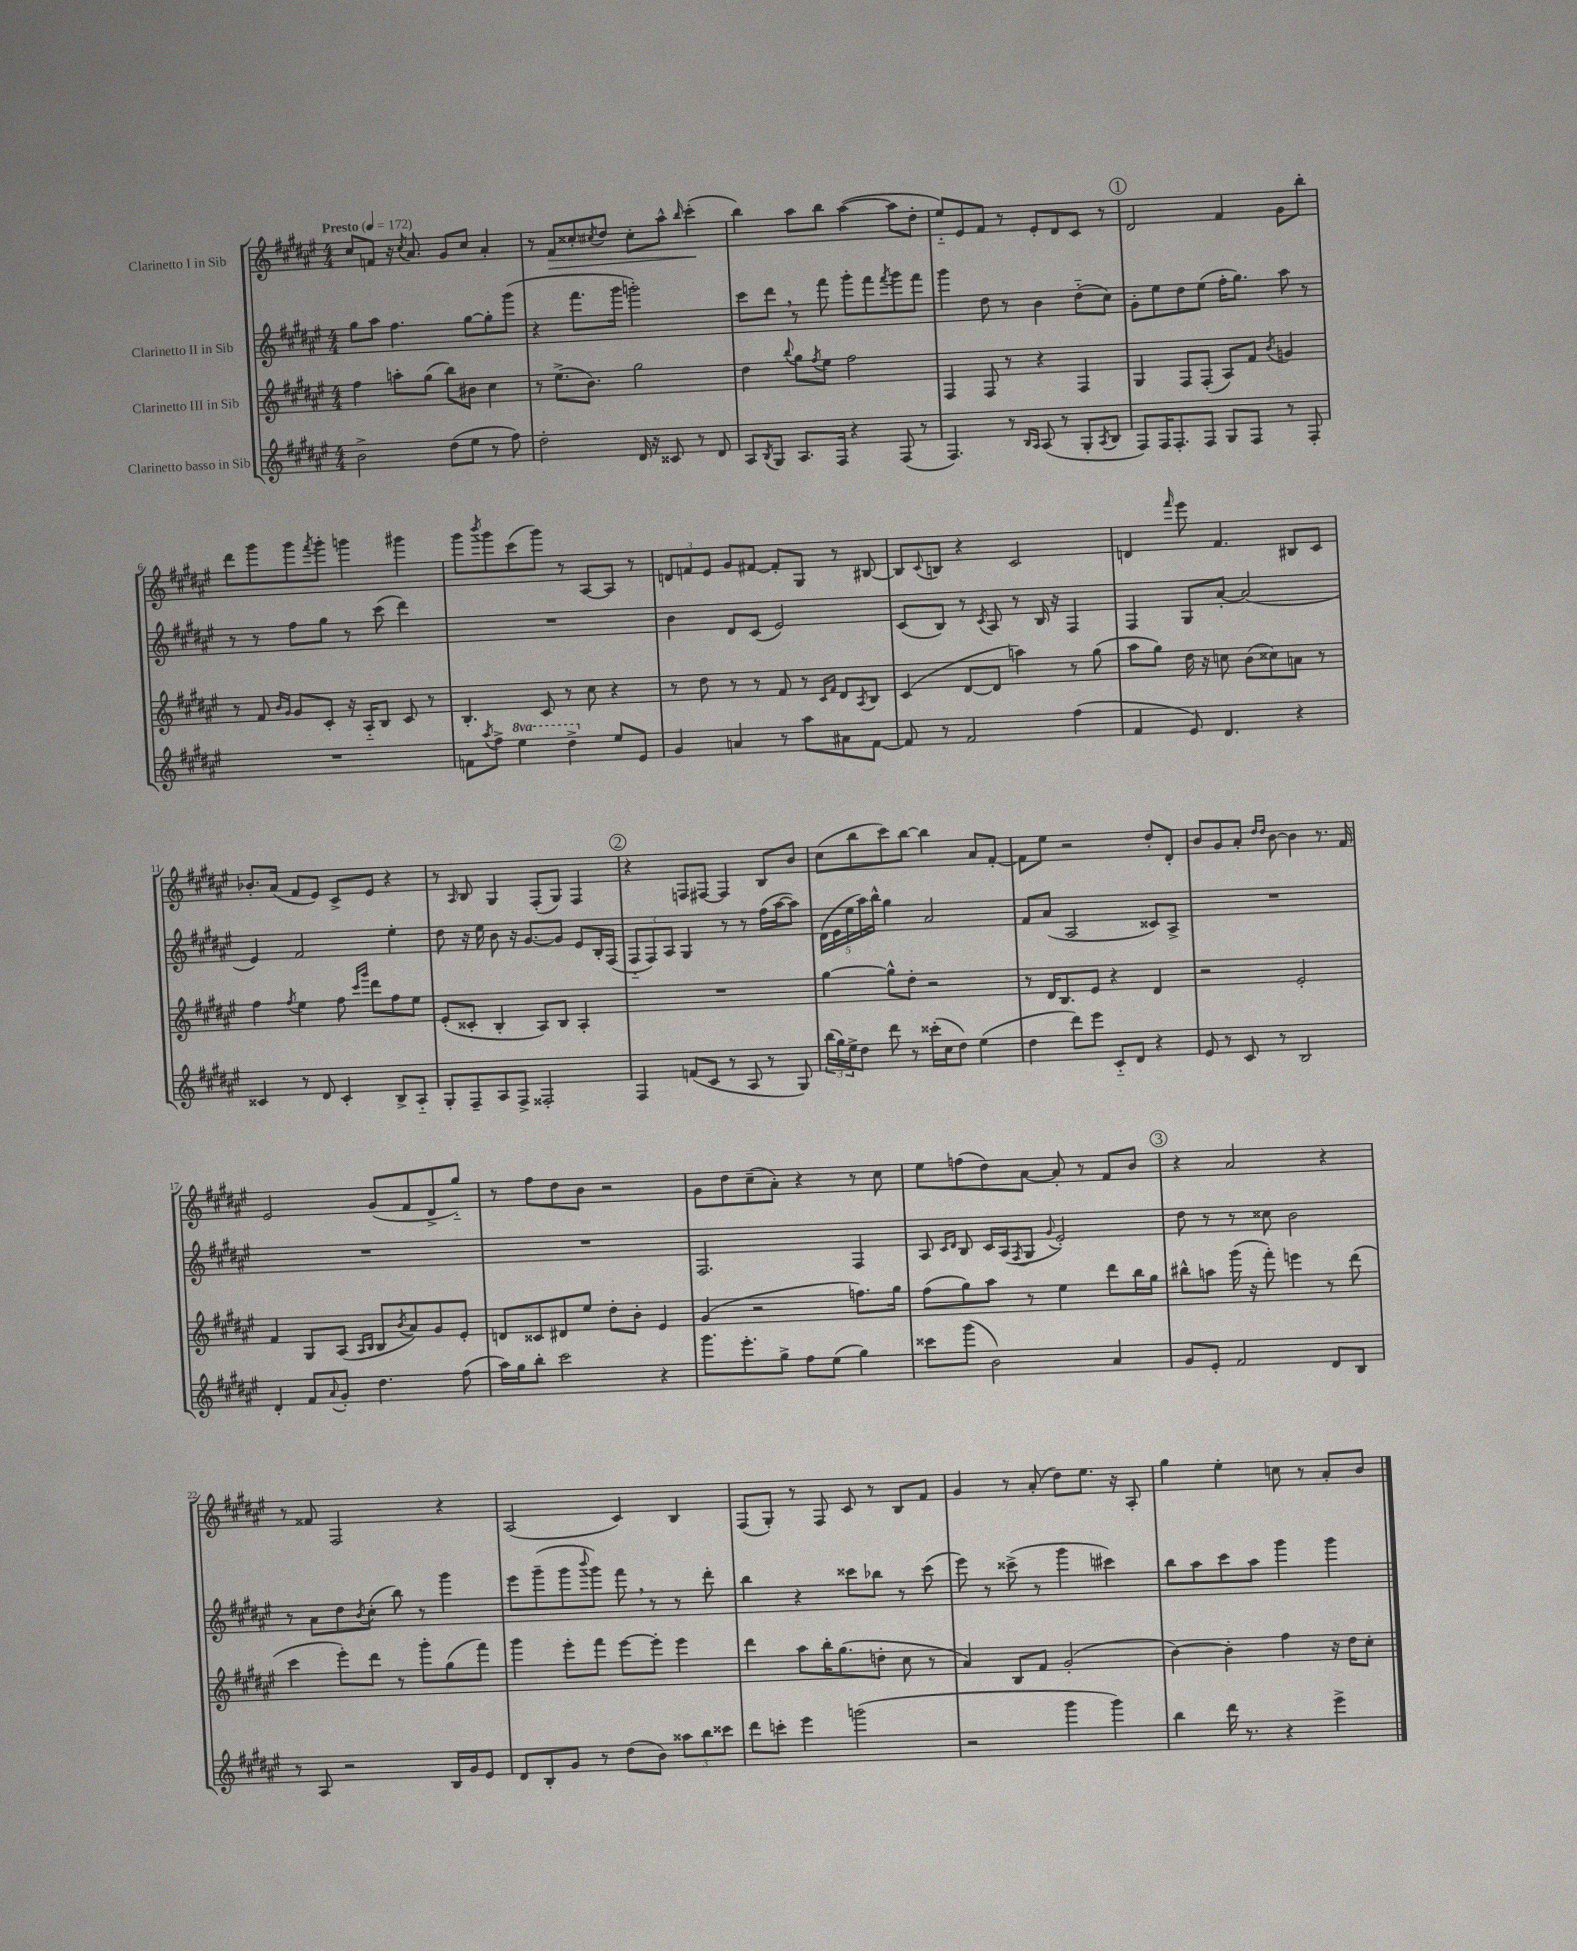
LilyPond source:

<<
\new StaffGroup <<
\new Staff = "s0" \with { instrumentName = "Clarinetto I in Sib" } {
    \clef treble \key fis \major \numericTimeSignature \time 4/4 \tempo "Presto" 4 = 172
    cis''8 f'8 r16 \acciaccatura { cis''8 } ais'8. gis'8 cis''8 ais'4-. |
    r8 fis'8\> cisis''8-. \acciaccatura { cis''8 } dis''8 cis''8-. ais''8-^ \grace { b''16 } cis'''4-.\!( |
    b''4) ais''8 b''8 ais''4~( ais''8 dis''8-. |
    eis''8-_) eis'8 fis'8 r8 eis'8-. dis'8 cis'8 r8 |
    \mark \markup { \circle "1" } dis'2 fis'4 gis'8 b''8-. |
    dis'''8 gis'''8 gis'''8 \acciaccatura { fis'''8 } gis'''8-. g'''4 gis'''4 |
    gis'''8 \acciaccatura { b'''8 } gis'''8 cis'''8( gis'''8) r8 ais8~ ais8 r8 |
    \tuplet 3/2 { d'8 f'8 eis'8 } gis'8 fis'8~ fis'8-. gis8 r8 bis8~ |
    bis8 \appoggiatura { cis'8 } b8 r4 cis'2 |
    d'4 \grace { fis'''16 } eis'''8 fis'4. bis8 cis'8 |
    bes'8.-. ais'16( fis'8 eis'8) cis'8-> eis'8 r4 |
    r8 \grace { ais16 } b8 gis4 fis8-.( gis8) fis4 |
    \mark \markup { \circle "2" } r4 f8 fis8~ fis4 b8 b'8 |
    cis''8( b''8 cis'''8) b''8~ b''4 ais'8 fis'8~-. |
    fis'8 eis''8 r2 dis''8-. dis'8-. |
    b'8 gis'8 ais'8-. \grace { dis''16 dis''16 } b'8~ b'4 r8. fis'16 |
    eis'2 gis'8( fis'8 dis'8-> gis''8-_) |
    r8 fis''8 dis''8 b'8 r2 |
    gis'8 dis''8 cis''8--( ais'8-.) r4 r8 cis''8 |
    eis''8 f''8( dis''8) ais'8~ ais'8-. r8 fis'8 b'8 |
    \mark \markup { \circle "3" } r4 ais'2 r4 |
    r8 fisis'8 fis2 r4 |
    ais2( cis'4) b4 |
    fis8( gis8-.) r8 fis8 cis'8 r8 b8 fis'8 |
    gis'4 r8 ais'8-.( dis''8) eis''8. r16 ais8-. |
    gis''4 eis''4-. c''8 r8 ais'8-. b'8 \bar "|." |
}
\new Staff = "s1" \with { instrumentName = "Clarinetto II in Sib" } {
    \clef treble \key fis \major \numericTimeSignature \time 4/4
    gis''8 ais''8 fis''4. gis''8~ gis''8-. gis'''8( |
    r4 fis'''8. gis'''16 g'''2-.) |
    cis'''8 dis'''8 \breathe r8 fis'''8 gis'''8-. fis'''8 \acciaccatura { fis'''8 } gis'''8 fis'''8 |
    gis'''4 dis''8 r8 b'4 dis''8-_( cis''8) |
    \mark \markup { \circle "1" } gis'8-. eis''8 dis''8 eis''8( fis''16-. gis''8.) ais''8 r8 |
    r8 r8 fis''8 gis''8 r8 cis'''8( dis'''4) |
    R1 |
    b'4 dis'8 cis'8( eis'2) |
    cis'8( b8) r8 \acciaccatura { cis'8 } ais8 r8 b16 r16 fis4 |
    fis4 gis8 ais'8~-. ais'2( |
    eis'4) fis'2 eis''4-. |
    dis''8 r16 eis''16 b'8 r16 gis'8.~ gis'8 eis'8 b16-. fis16( |
    \mark \markup { \circle "2" } \tuplet 3/2 { fis8-_ fis8) ais8 } gis4 r8 r8 fis''16( ais''16~ ais''8) |
    \tuplet 5/4 { dis'16( eis'16 eis''16 ais''16) b''16-^ } gis''4 ais'2 |
    fis'8 ais'8( ais2 cisis'8) ais8-> |
    R1 |
    R1 |
    R1 |
    fis2. fis4 |
    ais8 \grace { cis'16 dis'16 } b8 cis'16 ais16( \acciaccatura { fis8 } gis8 \appoggiatura { gis'8 } eis'2-.) |
    \mark \markup { \circle "3" } dis''8 r8 r8 cisis''8 b'2 |
    r8 ais'8 dis''8 \acciaccatura { b'8 } cis''8-.( b''8) r8 gis'''4 |
    eis'''8 gis'''8--( gis'''8 \appoggiatura { b'''8 } gis'''8) fis'''8 \breathe r8 r8 dis'''8-. |
    b''4 r4 cisis'''8 bes''8 r8 cisis'''8( |
    eis'''8) r8 cisis'''8->( r8 gis'''4 cis'''4) |
    b''8 ais''8 cis'''8 ais''8 gis'''4 gis'''4 \bar "|." |
}
\new Staff = "s2" \with { instrumentName = "Clarinetto III in Sib" } {
    \clef treble \key fis \major \numericTimeSignature \time 4/4
    fis''4 a''8-. gis''8( b''8) bis'8 cis''4 |
    r8 eis''8.->( b'8.) gis''2 |
    dis''4 \appoggiatura { b''8 } gis''8 \acciaccatura { fis''8 } eis''8 fis''2 |
    fis4 fis8 r8 r4 fis4 |
    \mark \markup { \circle "1" } gis4 fis8 fis8-.( ais8) fis'8 \acciaccatura { b'8 } g'4 |
    r8 fis'8 \grace { b'16 gis'16 } gis'8 cis'8-. r16 ais16-_ b8 cis'8 r8 |
    b4.-. cis'8 r8 cis''8 r4 |
    r8 dis''8 r8 r8 fis'8 r8 \grace { cis'16 fis'16 } dis'8 \acciaccatura { ais8 } b8 |
    cis'4( dis'8~ dis'8 a''4) r8 gis''8( |
    ais''8 gis''8) dis''16 r16 c''8 b'8( cisis''8) a'8 r8 |
    fis''4 \acciaccatura { fis''8 } eis''4 fis''8 \grace { cis'''16 gis'''16 } dis'''8 fis''8 eis''8 |
    eis'8-.( cisis'8-. b4-. ais8) b8 ais4-. |
    \mark \markup { \circle "2" } R1 |
    gis''4~ gis''8-^ dis''8-. r2 |
    r8 dis'16 b8. eis'8 r4 dis'4 |
    r2 eis'2-. |
    fis'4 gis8 ais8( \grace { ais16 b16 } b8 \acciaccatura { b'8 } ais'8) gis'8 eis'8-. |
    d'8 cisis'8 dis'8 eis''8 dis''8-. b'8-. eis'4 |
    gis'4( r2 f''8.) gis''16 |
    fis''8( gis''8) ais''8 r8 eis''4 dis'''8 b''16 gis''16 |
    \mark \markup { \circle "3" } bis''8-^ a''8 gis'''16( r16 fis'''8-.) e'''4 r8 dis'''8( |
    cis'''4 eis'''8-.) dis'''8 r8 gis'''8-. gis''8( fis'''8) |
    gis'''4 eis'''8-. fis'''8 eis'''8~ eis'''8-. eis'''4 |
    dis'''4 ais''8 b''16-. gis''8.( d''8-. cis''8 r8 |
    ais'4) b8 fis'8 gis'2-.( |
    b'4~) b'4-. fis''4 r16 dis''16 cis''8-. \bar "|." |
}
\new Staff = "s3" \with { instrumentName = "Clarinetto basso in Sib" } {
    \clef treble \key fis \major \numericTimeSignature \time 4/4 \set Staff.ottavationMarkups = #ottavation-simple-ordinals
    b'2-> dis''8( eis''8 r8 fis''8) |
    dis''2-. dis'16 r16 cisis'8 r8 dis'8 |
    ais8 \acciaccatura { b8 } gis8 ais8. fis16 r4 fis8( r8 |
    fis4.) r8 \grace { b16 ais16 } ais8( r8 gis8-. \acciaccatura { ais8 } b8 |
    \mark \markup { \circle "1" } fis8) fis16 fis8.-. fis8 gis8 fis8 r8 fis8-. |
    R1 |
    f'8 \acciaccatura { ais''8 } fis''8-> \ottava #1 eis'''4 dis'''4-> \ottava #0 eis''8 eis'8 |
    gis'4 a'4 r8 ais''8 ais'8 fis'8~ |
    fis'8 r8 fis'2 fis''4( |
    fis'4 eis'8) dis'4. r4 |
    cisis'4 r8 dis'8 cisis'4-. b8-> ais8-_ |
    gis8-. fis8-- ais8 fis8-> fisis2-. |
    \mark \markup { \circle "2" } fis4 f'8( cis'8 r8 ais8 r8 gis8) |
    \tuplet 3/2 { b''16( gis''16) eis''16-> } dis''8 dis'''8 r8 cisis'''16-.( cis''16 dis''8) eis''4( |
    dis''4 dis'''8) eis'''8 cis'8-_ dis'8 r4 |
    eis'8 r8 cis'8 r8 b2 |
    dis'4-. fis'8 \appoggiatura { ais'8 } gis'8-. dis''4. fis''8( |
    ais''16) gis''16 b''8-. cis'''2 r4 |
    gis'''8. eis'''8.-. gis''8-> fis''8 eis''8( gis''4) |
    cisis'''8 gis'''8( b'2) ais'4 |
    \mark \markup { \circle "3" } gis'8 eis'8-. fis'2 dis'8 b8 |
    r8 ais8 r2 b16 gis'16 eis'8 |
    dis'8 b8-. gis'8 r8 dis''8( b'8) \tuplet 3/2 { aisis''8 b''8 cisis'''8 } |
    dis'''8 c'''8-. eis'''4 g'''2( |
    r2 gis'''4 gis'''4) |
    b''4 dis'''16 r8. r4 eis'''4-> \bar "|." |
}
>>
>>
